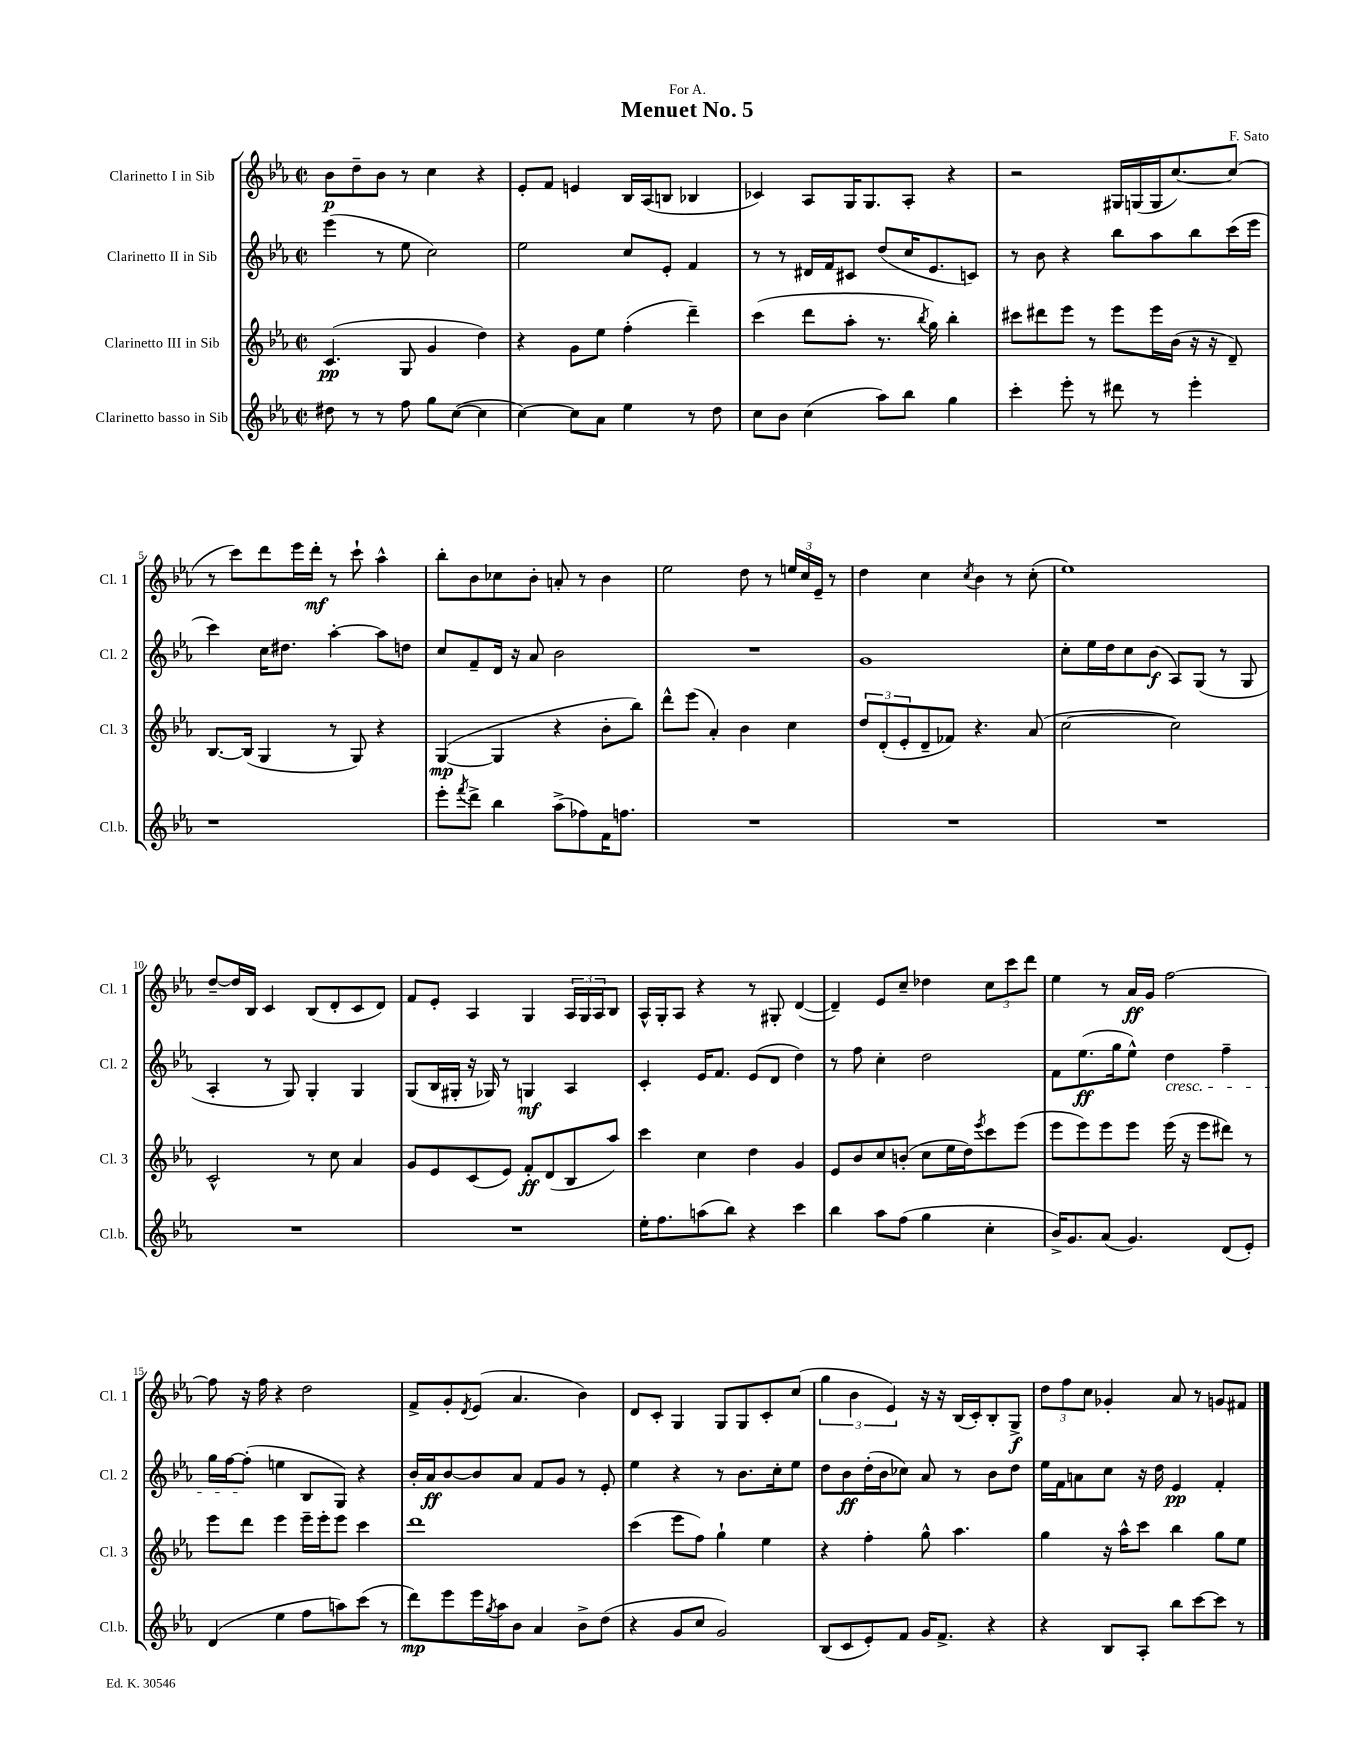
\header { title = "Menuet No. 5" composer = "F. Sato" dedication = "For A." }
<<
\new StaffGroup <<
\new Staff = "s0" \with { instrumentName = "Clarinetto I in Sib" shortInstrumentName = "Cl. 1" } {
    \clef treble \key ees \major \defaultTimeSignature \time 2/2
    bes'8\p d''8-- bes'8 r8 c''4 r4 |
    ees'8-. f'8 e'4 bes16 aes16( b8 bes4 |
    ces'4) aes8 g16 g8. aes8-. r4 |
    r2 gis16 g16( g16 c''8.~) c''8( |
    r8 c'''8) d'''8 ees'''16 d'''16-.\mf r8 c'''8-! aes''4-^ |
    bes''8-. bes'8 ces''8 bes'8-. a'8-. r8 bes'4 |
    ees''2 d''8 r8 \tuplet 3/2 { e''16 c''16 ees'16-- } r8 |
    d''4 c''4 \acciaccatura { c''8 } bes'4 r8 c''8-.( |
    ees''1) |
    d''8~-- d''16 bes16 c'4 bes8( d'8-. c'8 d'8) |
    f'8 ees'8-. aes4 g4 \tuplet 3/2 { aes16 g16 aes16 } bes8 |
    aes16-^ g16-. aes8 r4 r8 gis8-. d'4~( |
    d'4--) ees'8 c''8-- des''4 \tuplet 3/2 { c''8 c'''8 d'''8 } |
    ees''4 r8 aes'16\ff g'16 f''2~ |
    f''8 r16 f''16 r4 d''2 |
    f'8-> g'8-. \acciaccatura { d'8 } ees'8( aes'4. bes'4) |
    d'8 c'8-. g4 g8 g8 c'8-. c''8( |
    \tuplet 3/2 { g''4 bes'4 ees'4) } r16 r16 bes16( c'16-.) bes8-. g8->\f |
    \tuplet 3/2 { d''8 f''8 c''8 } ges'4-. aes'8 r8 g'8 fis'8 \bar "|." |
}
\new Staff = "s1" \with { instrumentName = "Clarinetto II in Sib" shortInstrumentName = "Cl. 2" } {
    \clef treble \key ees \major \defaultTimeSignature \time 2/2
    ees'''4( r8 ees''8 c''2) |
    ees''2 c''8 ees'8-. f'4 |
    r8 r8 dis'16 f'16 cis'8 d''8( c''16 ees'8. c'8) |
    r8 bes'8 r4 bes''8 aes''8 bes''8 c'''16( ees'''16 |
    c'''4) c''16 dis''8. aes''4~-. aes''8 d''8 |
    c''8 f'8-- d'16 r16 aes'8 bes'2 |
    R1 |
    g'1 |
    c''8-. ees''16 d''16 c''8 bes'8\f( aes8) g8( r8 g8 |
    aes4-. r8 g8) g4-. g4 |
    g8( bes16 gis16-. r16 ges16) r8 g4\mf aes4 |
    c'4-. ees'16 f'8. ees'8( d'8 d''4) |
    r8 f''8 c''4-. d''2 |
    f'8 ees''8.\ff( g''16 ees''8-^) d''4\cresc f''4-- |
    g''16 f''16~ f''8-.\!( e''4 bes8 g8) r4 |
    bes'16-. aes'16\ff bes'8~ bes'8 aes'8 f'8 g'8 r8 ees'8-. |
    ees''4 r4 r8 bes'8. c''16-. ees''8 |
    d''8 bes'8\ff d''16-.( bes'16 ces''8) aes'8 r8 bes'8 d''8 |
    ees''16 f'16 a'8 c''8 r16 d''16 ees'4\pp f'4-. \bar "|." |
}
\new Staff = "s2" \with { instrumentName = "Clarinetto III in Sib" shortInstrumentName = "Cl. 3" } {
    \clef treble \key ees \major \defaultTimeSignature \time 2/2
    c'4.\pp( g8 g'4 d''4) |
    r4 g'8 ees''8 f''4-.( d'''4--) |
    c'''4( d'''8 aes''8-. r8. \acciaccatura { bes''8 } g''16) bes''4-. |
    cis'''8 dis'''8 ees'''8 r8 ees'''8 ees'''16 bes'16( r16 r16 d'8--) |
    bes8.~ bes16( g4 r8 g8) r4 |
    g4~\mp( g4 r4 bes'8-. bes''8) |
    d'''8-^ ees'''8( aes'4-.) bes'4 c''4 |
    \tuplet 3/2 { d''8 d'8-.( ees'8-. } d'8-- fes'8) r4. aes'8( |
    c''2~ c''2) |
    c'2-^ r8 c''8 aes'4 |
    g'8 ees'8 c'8( ees'8) f'8-.\ff d'8( bes8 aes''8) |
    c'''4 c''4 d''4 g'4 |
    ees'8 bes'8 c''8 b'8-.( c''8 ees''16 d''16) \acciaccatura { ees'''8 } c'''8 ees'''8( |
    ees'''8 ees'''8) ees'''8 ees'''8 ees'''16( r16 ees'''8 dis'''8) r8 |
    ees'''8 d'''8 ees'''4 ees'''16-- ees'''16-. ees'''8 c'''4 |
    d'''1 |
    c'''4( ees'''8 f''8) g''4-! ees''4 |
    r4 f''4-. g''8-^ aes''4. |
    g''4 r16 aes''16-^ c'''8 bes''4 g''8 ees''8 \bar "|." |
}
\new Staff = "s3" \with { instrumentName = "Clarinetto basso in Sib" shortInstrumentName = "Cl.b." } {
    \clef treble \key ees \major \defaultTimeSignature \time 2/2
    dis''8 r8 r8 f''8 g''8 c''8~( c''4 |
    c''4~) c''8 aes'8 ees''4 r8 d''8 |
    c''8 bes'8 c''4( aes''8) bes''8 g''4 |
    c'''4-. ees'''8-. r8 dis'''8 r8 ees'''4-. |
    r1 |
    ees'''8-. \acciaccatura { f'''8 } d'''8-> bes''4 aes''8->( fes''8) f'16 f''8. |
    R1 |
    R1 |
    R1 |
    R1 |
    R1 |
    ees''16-. f''8. a''8( bes''8) r4 c'''4 |
    bes''4 aes''8 f''8( g''4 c''4-. |
    bes'16->) g'8. aes'8( g'4.) d'8( ees'8-.) |
    d'4( ees''4 f''8 a''8) c'''8( r8 |
    d'''8\mp) ees'''8 ees'''16 \acciaccatura { g''8 } aes''16 bes'8 aes'4 bes'8-> d''8( |
    r4 g'8 c''8 g'2) |
    bes8( c'8 ees'8-.) f'8 g'16 f'8.-> r4 |
    r4 bes8 aes8-. bes''8 c'''8~ c'''8 r8 \bar "|." |
}
>>
>>
